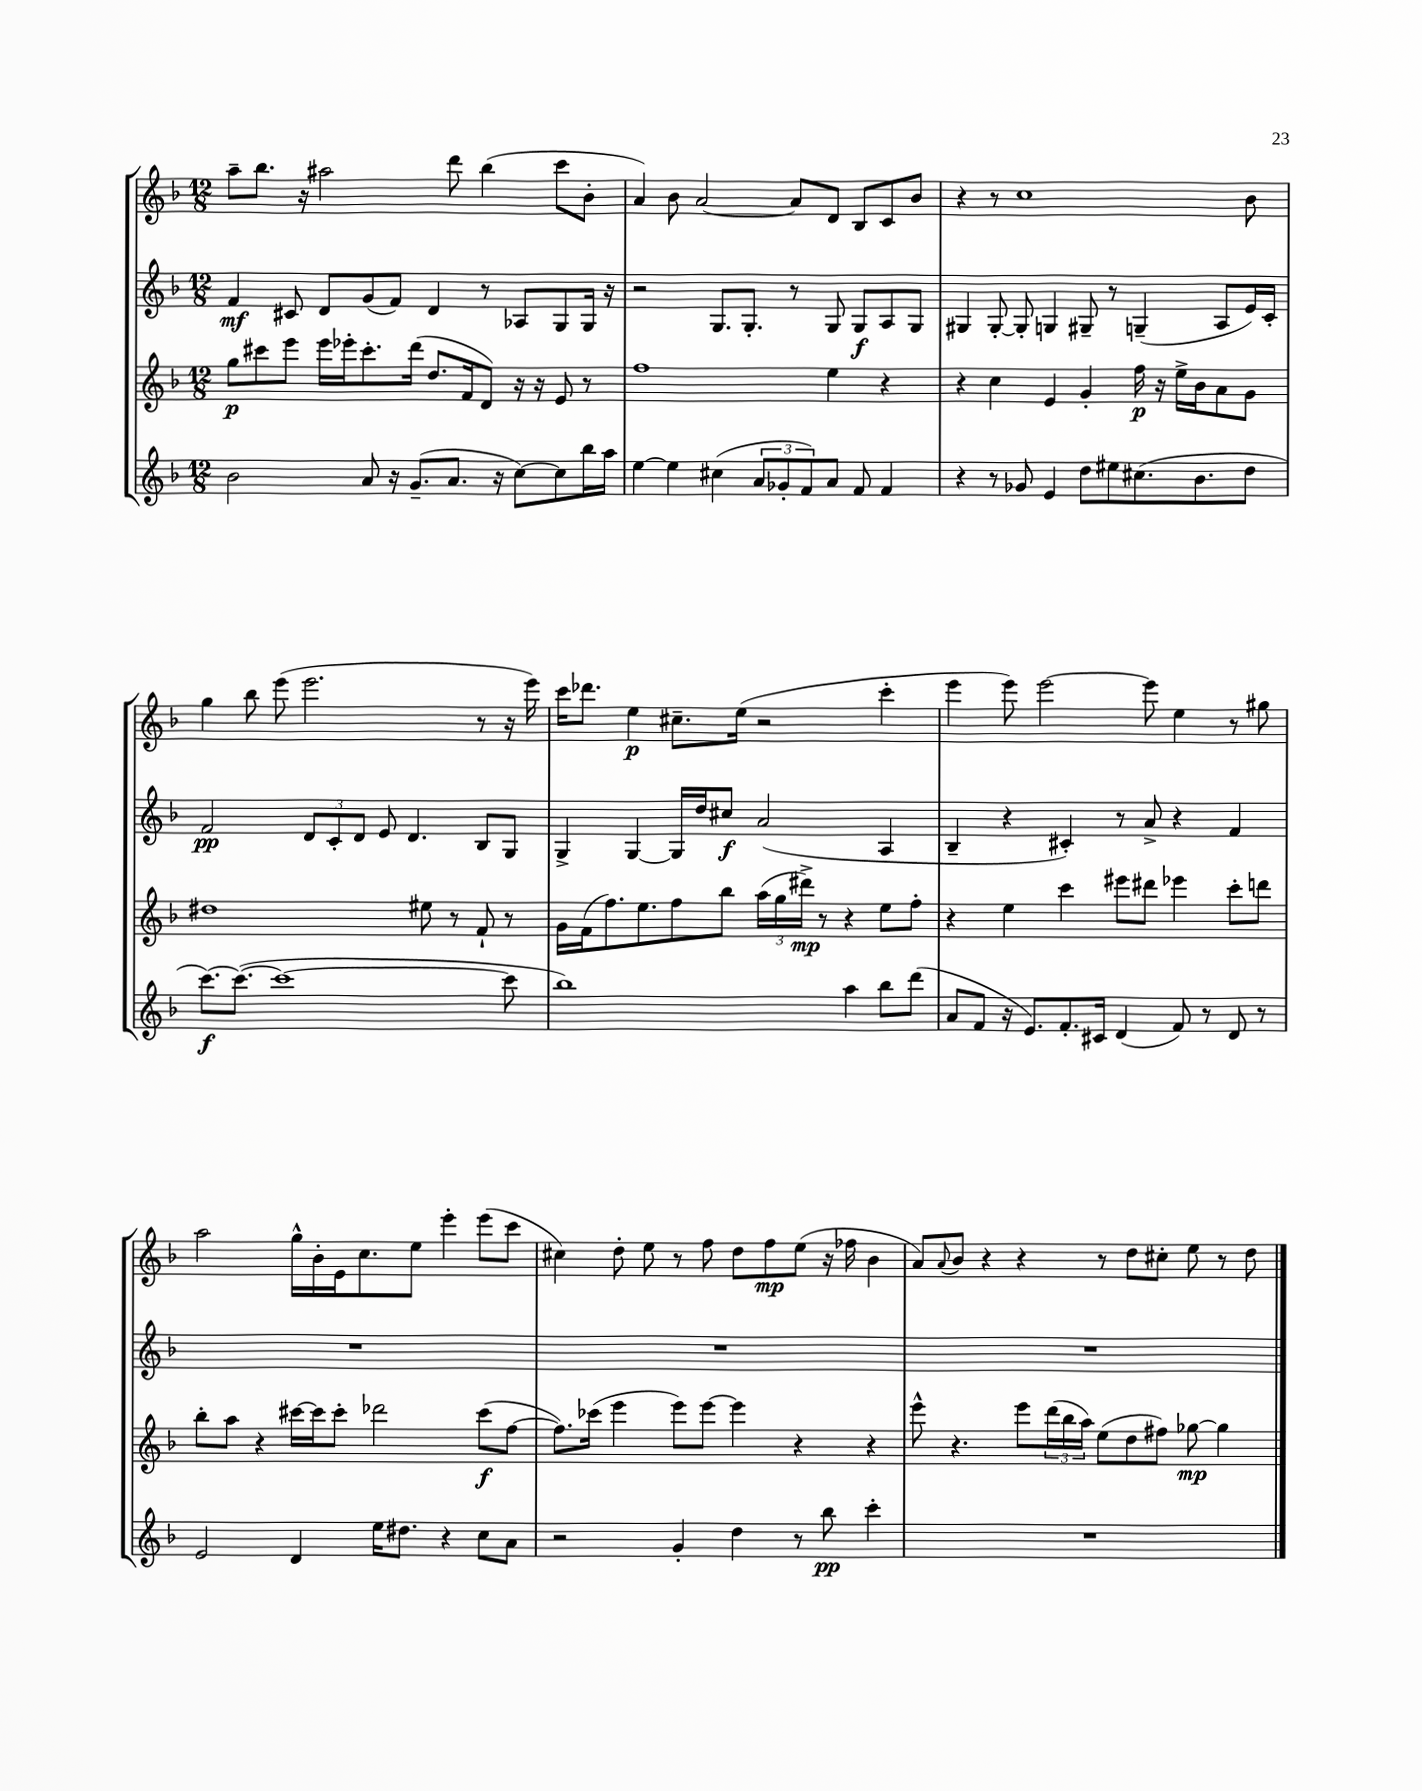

**kern	**kern	**kern	**kern
*staff4	*staff3	*staff2	*staff1
*clefG2	*clefG2	*clefG2	*clefG2
*k[b-]	*k[b-]	*k[b-]	*k[b-]
*M12/8	*M12/8	*M12/8	*M12/8
2b-	8gg	4f	8aa~
.	8ccc#	.	8.bb-
.	8eee	8c#	.
.	.	.	16r
.	16eee	8d	2aa#
.	16eee-'	.	.
8a	8.ccc#'	(8g	.
16r	.	8f)	.
(8.g~	(16ddd	.	.
.	8.dd	4d	.
8.a	.	.	8ddd
.	16f	.	.
.	8d)	8r	(4bb-
16r	.	.	.
[8cc)	16r	8A-	.
.	16r	.	.
8cc]	8e	8G	8ccc
16bb-	8r	16G	8b-'
16aa	.	16r	.
=	=	=	=
[4ee	1ff	2r	4a)
4ee]	.	.	8b-
.	.	.	[2a
(4cc#	.	8.G	.
.	.	8.G'	.
12a	.	.	.
12g-'	.	.	.
.	.	8r	8a]
12f)	.	.	.
8a	4ee	8G	8d
8f	.	8G	8B-
4f	4r	8A	8c
.	.	8G	8b-
=	=	=	=
4r	4r	4G#	4r
8r	4cc	[8G#'	8r
8g-	.	8G#']	1cc
4e	4e	4G	.
8dd	4g'	8G#~	.
8ee#	.	8r	.
(8.cc#	16ff	(4G~	.
.	16r	.	.
.	16ee^	.	.
8.b-	16b-	.	.
.	8a	8A	.
8dd	8g	16e)	8b-
.	.	16c'	.
=	=	=	=
[8.ccc)	1dd#	2f	4gg
(8.ccc_	.	.	.
.	.	.	8bb-
1ccc_	.	.	(8eee
.	.	12d	2.eee
.	.	12c'	.
.	.	12d	.
.	.	8e	.
.	.	4.d	.
.	8ee#	.	.
.	8r	.	.
.	8f`	8B-	8r
8ccc]	8r	8G	16r
.	.	.	16eee)
=	=	=	=
1bb-)	16g	4G^	16ccc
.	(16f	.	8.ddd-
.	8.ff)	.	.
.	.	[4G	4ee
.	8.ee	.	.
.	8ff	16G]	8.cc#~
.	.	16dd	.
.	8bb-	8cc#	.
.	.	.	(16ee
.	(24aa	(2a	2r
.	24gg	.	.
.	24ddd#^)	.	.
.	8r	.	.
4aa	4r	.	.
8bb-	8ee	4A	4ccc'
(8ddd	8ff'	.	.
=	=	=	=
8a	4r	4B-~	4eee
8f	.	.	.
16r	4ee	4r	8eee)
8.e)	.	.	.
.	.	.	[2eee
8.f'	4ccc	4c#')	.
16c#	.	.	.
(4d	8eee#	8r	.
.	8ddd#	8a^	8eee]
8f)	4eee-	4r	4ee
8r	.	.	.
8d	8ccc'	4f	8r
8r	8ddd	.	8gg#
=	=	=	=
2e	8bb-'	1.r	2aa
.	8aa	.	.
.	4r	.	.
4d	[16ccc#	.	16gg^^
.	16ccc#]	.	16b-'
.	8ccc#'	.	16e
.	.	.	8.cc
16ee	2ddd-	.	.
8.dd#	.	.	.
.	.	.	8ee
4r	.	.	4eee'
8cc	(8ccc#	.	(8eee
8a	[8ff	.	8ccc
=	=	=	=
2r	8.ff])	1.r	4cc#)
.	(16ccc-	.	.
.	4eee	.	8dd'
.	.	.	8ee
4g'	8eee)	.	8r
.	[8eee	.	8ff
4dd	4eee]	.	8dd
.	.	.	8ff
8r	4r	.	(8ee
8bb-	.	.	16r
.	.	.	16ff-
4ccc'	4r	.	4b-
=	=	=	=
1.r	8eee^^	1.r	8a)
.	.	.	8qqa
.	4.r	.	8b-
.	.	.	4r
.	8eee	.	4r
.	(24ddd	.	.
.	24bb-	.	.
.	24aa)	.	.
.	(8ee	.	8r
.	8dd	.	8dd
.	8ff#)	.	8cc#'
.	[8gg-	.	8ee
.	4gg-]	.	8r
.	.	.	8dd
==	==	==	==
*-	*-	*-	*-
